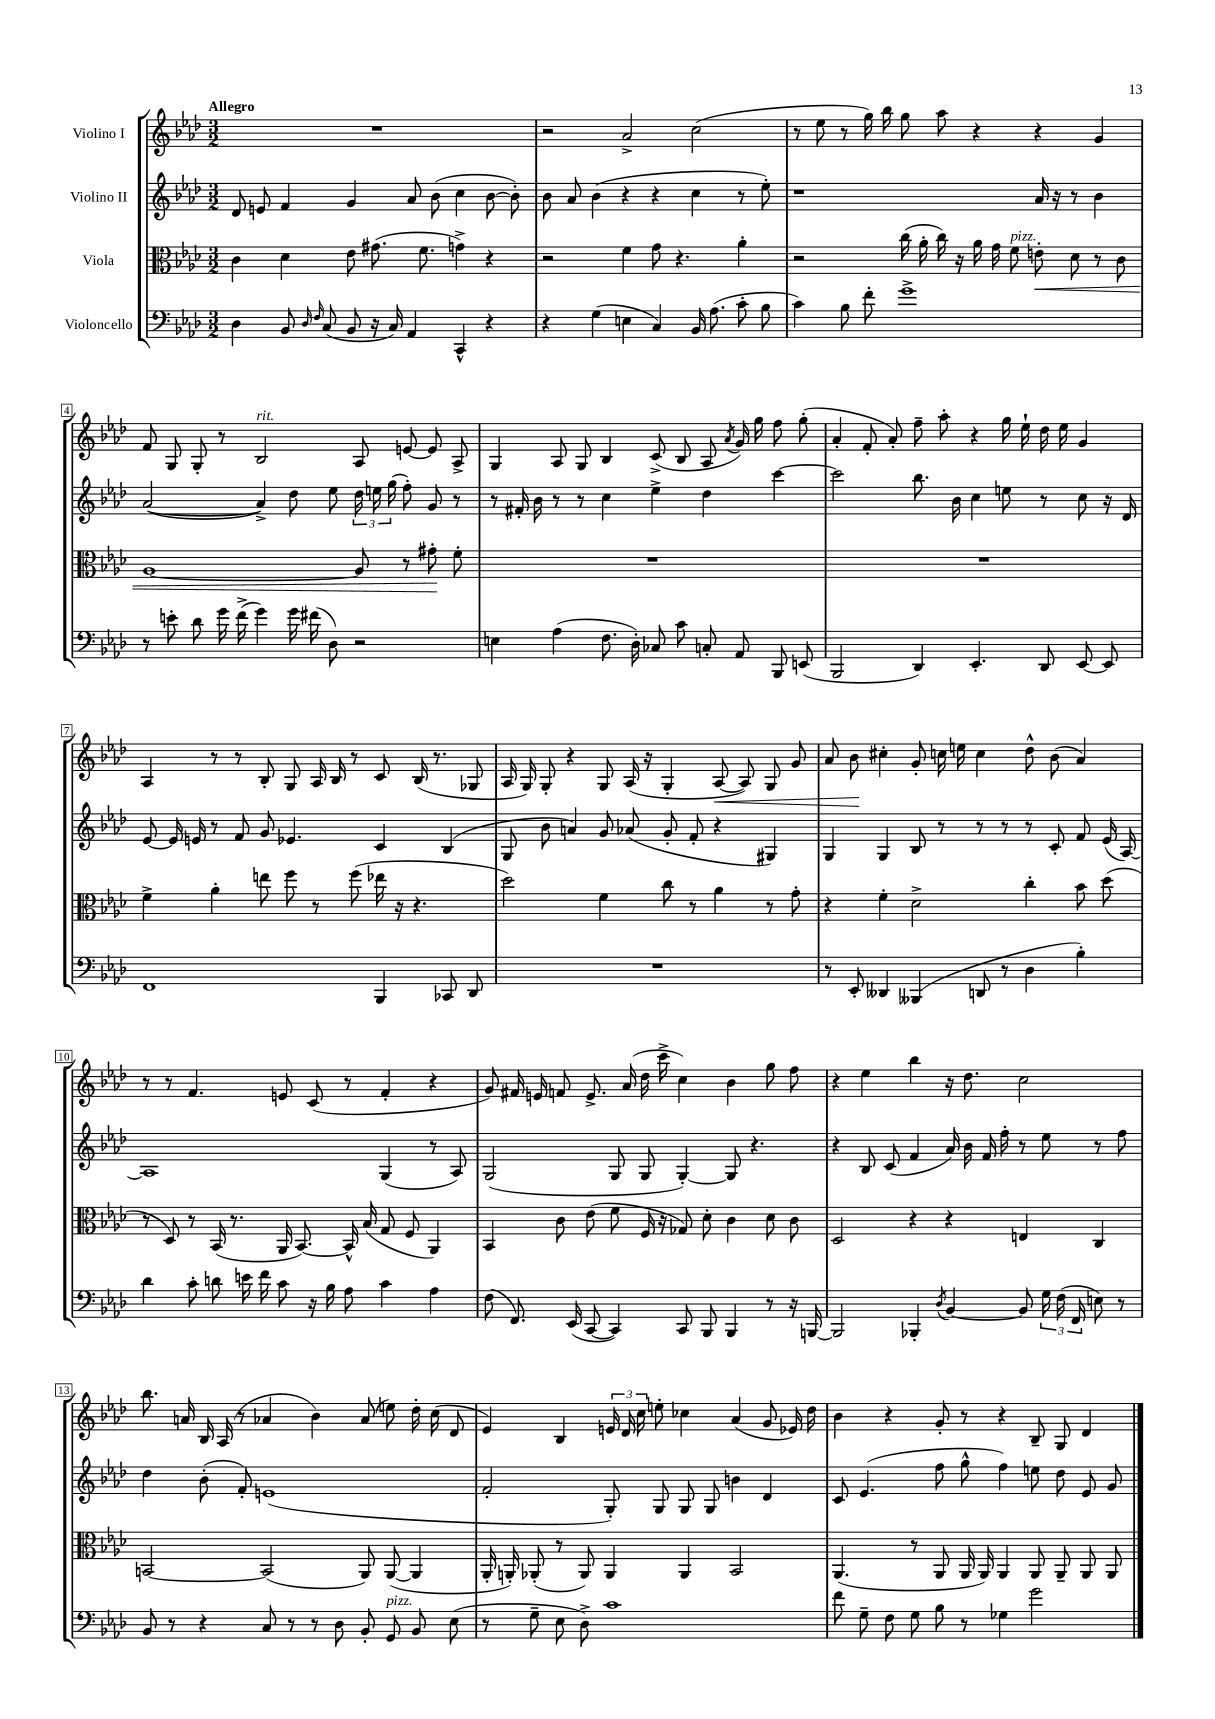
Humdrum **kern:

**kern	**kern	**dynam	**kern	**kern	**dynam
*part4	*part3	*part3	*part2	*part1	*part1
*staff4	*staff3	*staff3	*staff2	*staff1	*staff1
*I"Violoncello	*I"Viola	*	*I"Violino II	*I"Violino I	*
*clefF4	*clefC3	*	*clefG2	*clefG2	*
*k[b-e-a-d-]	*k[b-e-a-d-]	*	*k[b-e-a-d-]	*k[b-e-a-d-]	*
*M3/2	*M3/2	*	*M3/2	*M3/2	*
=1	=1	=1	=1	=1	=1
!	!	!	!	!LO:TX:a:B:t=Allegro	!
4D-\	4c\	.	8d-/	1.r	.
.	.	.	8en/	.	.
8BB-/	4d-\	.	4f/	.	.
16qqD-/	.	.	.	.	.
16qqF/	.	.	.	.	.
(8C/	.	.	.	.	.
8BB-/	8e-\	.	4g/	.	.
16r	(8.g#X\	.	.	.	.
16C/)	.	.	.	.	.
4AA-/	.	.	8a-/	.	.
.	8.f\	.	.	.	.
.	.	.	(8b-\	.	.
4CC^^/	4gn^\)	.	4cc\	.	.
4r	4r	.	[8b-\	.	.
.	.	.	8b-'\])	.	.
=2	=2	=2	=2	=2	=2
4r	2r	.	8b-\	2r	.
.	.	.	8a-/	.	.
(4G\	.	.	(4b-\	.	.
4En\	4f\	.	4r	2a-^/	.
4C/)	8g\	.	4r	.	.
.	4.r	.	.	.	.
16BB-/	.	.	4cc\	(2cc\	.
(8.A-\	.	.	.	.	.
8c'\	4a-'\	.	8r	.	.
8B-\	.	.	8ee-'\)	.	.
=3	=3	=3	=3	=3	=3
4c\)	2r	.	1r	8r	.
.	.	.	.	8ee-\	.
8B-\	.	.	.	8r	.
8f'\	.	.	.	16gg\)	.
.	.	.	.	16bb-\	.
1g^	(16cc\	.	.	8gg\	.
.	16a-'\	.	.	.	.
.	16cc\)	.	.	8aa-\	.
.	16r	.	.	.	.
.	16a-\	.	.	4r	.
.	16g\	.	.	.	.
!	!LO:TX:a:i:t=pizz.	!	!	!	!
.	8f\	.	.	.	.
!	!	!LO:HP:b	!	!	!
.	8en'\	<	16a-/	4r	.
.	.	.	16r	.	.
.	8d-\	.	8r	.	.
.	8r	.	4b-\	4g/	.
.	8c\	.	.	.	.
!!LO:LB:g=z
=4	=4	=4	=4	=4	=4
8r	[1A-	.	([2a-/	8f/	.
8en'\	.	.	.	8G/	.
8d-\	.	.	.	8G'/	.
16g\	.	.	.	8r	.
(16f^\	.	.	.	.	.
!	!	!	!	!LO:TX:a:i:t=rit.	!
4g\)	.	.	4a-^/])	2B-/	.
16g\	.	.	8dd-\	.	.
(16f#X\	.	.	.	.	.
8D-\)	.	.	8ee-\	.	.
2r	8A-/]	.	24dd-\	8A-/	.
.	.	.	24een\	.	.
.	.	.	(24gg\	.	.
.	8r	.	8ff'\)	[8en/	.
.	8g#X'\	.	8g/	8e/]	.
.	8f'\	[	8r	8A-^/	.
=5	=5	=5	=5	=5	=5
4En\	1.r	.	8r	4G/	.
.	.	.	16f#X'/	.	.
.	.	.	16b-\	.	.
(4A-\	.	.	8r	8A-/	.
.	.	.	8r	8G/	.
8.F\	.	.	4cc\	4B-/	.
16D-'\)	.	.	.	.	.
8C-X/	.	.	4ee-^\	(8c^/	.
8c\	.	.	.	8B-/	.
8Cn'/	.	.	4dd-\	8A-/	.
.	.	.	.	8qa-/	.
8AA-/	.	.	.	16g/)	.
.	.	.	.	16gg\	.
8BBB-/	.	.	[4ccc\	8ff\	.
(8EEn/	.	.	.	(8gg'\	.
=6	=6	=6	=6	=6	=6
2BBB-/	1.r	.	2ccc\]	4a-'/	.
.	.	.	.	8f'/	.
.	.	.	.	8a-'/)	.
4DD-/)	.	.	8.bb-\	8ff~\	.
.	.	.	.	8aa-'\	.
.	.	.	16b-\	.	.
4.EE-'/	.	.	4cc\	4r	.
.	.	.	8een\	16gg\	.
.	.	.	.	16ee-`\	.
8DD-/	.	.	8r	16dd-\	.
.	.	.	.	16ee-\	.
[8EE-/	.	.	8cc\	4g/	.
8EE-/]	.	.	16r	.	.
.	.	.	16d-/	.	.
!!LO:LB:g=z
=7	=7	=7	=7	=7	=7
1FF	4f^\	.	[8e-/	4A-/	.
.	.	.	16e-/]	.	.
.	.	.	16en/	.	.
.	4a-'\	.	8r	8r	.
.	.	.	8f/	8r	.
.	8een\	.	8g/	8B-'/	.
.	8ff\	.	4.e-X/	8G/	.
.	8r	.	.	16A-/	.
.	.	.	.	16B-/	.
.	(8ff\	.	.	8r	.
4BBB-/	16ee-X\	.	4c/	8c/	.
.	16r	.	.	.	.
.	4.r	.	.	(16B-/	.
.	.	.	.	8.r	.
8CC-X/	.	.	(4B-/	.	.
8DD-/	.	.	.	8G-X/	.
=8	=8	=8	=8	=8	=8
1.r	2dd-\)	.	8G/	16A-/	.
.	.	.	.	16G/)	.
.	.	.	8b-\	8G'/	.
.	.	.	4an/)	4r	.
.	4f\	.	8g/	8G/	.
.	.	.	(8a-X/	(16A-/	.
.	.	.	.	16r	.
.	8cc\	.	8g'/	4G'/	.
.	8r	.	8f'/	.	.
!	!	!	!	!	!LO:HP:b
.	4a-\	.	4r	[8A-/	<
.	.	.	.	8A-/])	.
.	8r	.	4G#X/)	8G/	.
.	8g'\	.	.	8g/	.
=9	=9	=9	=9	=9	=9
8r	4r	.	4G/	8a-/	.
8EE-'/	.	.	.	8b-\	.
4DD--X/	4f'\	.	4G/	4cc#X'\	[
(4BBB--X/	2d-^\	.	8B-/	8g'/	.
.	.	.	8r	16ccn\	.
.	.	.	.	16een\	.
8DDn/	.	.	8r	4cc\	.
8r	.	.	8r	.	.
4D-\	4cc'\	.	8r	8dd-^^\	.
.	.	.	8c'/	(8b-\	.
4B-'\)	8b-\	.	8f/	4a-/)	.
.	(8dd-\	.	(16e-/	.	.
.	.	.	[16A-/)	.	.
!!LO:LB:g=z
=10	=10	=10	=10	=10	=10
4d-\	8r	.	1A-]	8r	.
.	8D-/)	.	.	8r	.
8c'\	8r	.	.	4.f/	.
8dn\	(16BB-/	.	.	.	.
.	8.r	.	.	.	.
16en\	.	.	.	.	.
16f\	.	.	.	.	.
8c\	16AA-/	.	.	8en/	.
.	[8.BB-/)	.	.	.	.
16r	.	.	.	(8c/	.
16B-\	.	.	.	.	.
8A-\	16BB-^^/]	.	.	8r	.
.	(16B-/	.	.	.	.
4c\	8G/	.	(4G/	4f'/	.
.	8F/	.	.	.	.
4A-\	4AA-/)	.	8r	4r	.
.	.	.	8A-/)	.	.
=11	=11	=11	=11	=11	=11
(8F\	4BB-/	.	(2G/	8g/)	.
8.FF/)	.	.	.	16f#X/	.
.	.	.	.	16en/	.
.	8c\	.	.	8fn/	.
(16EE-/	.	.	.	.	.
[8CC/	(8e-\	.	.	8.e^/	.
4CC/])	8f\	.	8G/	.	.
.	.	.	.	(16a-/	.
.	16F/	.	8G/	16dd-\	.
.	16r	.	.	16ccc^\	.
8CC/	8G-X/)	.	[4G'/)	4cc\)	.
8BBB-/	8d-'\	.	.	.	.
4BBB-/	4c\	.	8G/]	4b-\	.
.	.	.	4.r	.	.
8r	8d-\	.	.	8gg\	.
16r	8c\	.	.	8ff\	.
[16BBBn/	.	.	.	.	.
=12	=12	=12	=12	=12	=12
2BBB/]	2D-/	.	4r	4r	.
.	.	.	8B-/	4ee-\	.
.	.	.	(8c/	.	.
4BBB-X'/	4r	.	4f/	4bb-\	.
8qD-/	.	.	.	.	.
[4BB-/	4r	.	16a-/)	16r	.
.	.	.	16b-\	8.dd-\	.
.	.	.	16f/	.	.
.	.	.	16ff'\	.	.
8BB-/]	4En/	.	8r	2cc\	.
24G\	.	.	8ee-\	.	.
(24F\	.	.	.	.	.
24FF/	.	.	.	.	.
8En\)	4C/	.	8r	.	.
8r	.	.	8ff\	.	.
!!LO:LB:g=z
=13	=13	=13	=13	=13	=13
8BB-/	[2BBn/	.	4dd-\	8.bb-\	.
8r	.	.	.	.	.
.	.	.	.	16an/	.
4r	.	.	(8b-'\	16B-/	.
.	.	.	.	(16A-/	.
.	.	.	8f'/)	8r	.
8C/	(2BB/]	.	(1en	4a-X/	.
8r	.	.	.	.	.
8r	.	.	.	4b-\)	.
8D-\	.	.	.	.	.
8BB-'/	8AA-/)	.	.	(8a-/	.
!LO:TX:a:i:t=pizz.	!	!	!	!	!
8GG/	([8AA-/	.	.	8een\)	.
8BB-/	4AA-/]	.	.	16dd-'\	.
.	.	.	.	(16cc\	.
(8E-\	.	.	.	8d-/	.
=14	=14	=14	=14	=14	=14
8r	16AA-'/	.	2f'/	4e-/)	.
.	16AAn'/)	.	.	.	.
8G~\	(8AA-X'/	.	.	.	.
8E-\	8r	.	.	4B-/	.
8D-^\)	8AA-/)	.	.	.	.
1c	4AA-/	.	8G'/)	24en/	.
.	.	.	.	24d-/	.
.	.	.	.	24cc\	.
.	.	.	8G/	8een'\	.
.	4AA-/	.	8G/	4cc-X\	.
.	.	.	8G/	.	.
.	2BB-/	.	4bn\	(4a-/	.
.	.	.	4d-/	8g/	.
.	.	.	.	16e-X/)	.
.	.	.	.	16dd-\	.
=15	=15	=15	=15	=15	=15
8f\	(4.AA-/	.	8c/	4b-\	.
8G~\	.	.	(4.e-/	.	.
8F\	.	.	.	4r	.
8G\	8r	.	.	.	.
8B-\	8AA-/	.	8ff\	8g'/	.
8r	16AA-/	.	8gg^^\	8r	.
.	16AA-/)	.	.	.	.
4G-X\	4AA-/	.	4ff\)	4r	.
2g\	8AA-/	.	8een\	8B-~/	.
.	8AA-~/	.	8dd-\	8G/	.
.	8AA-/	.	8e-/	4d-/	.
.	8AA-/	.	8g/	.	.
==	==	==	==	==	==
*-	*-	*-	*-	*-	*-
